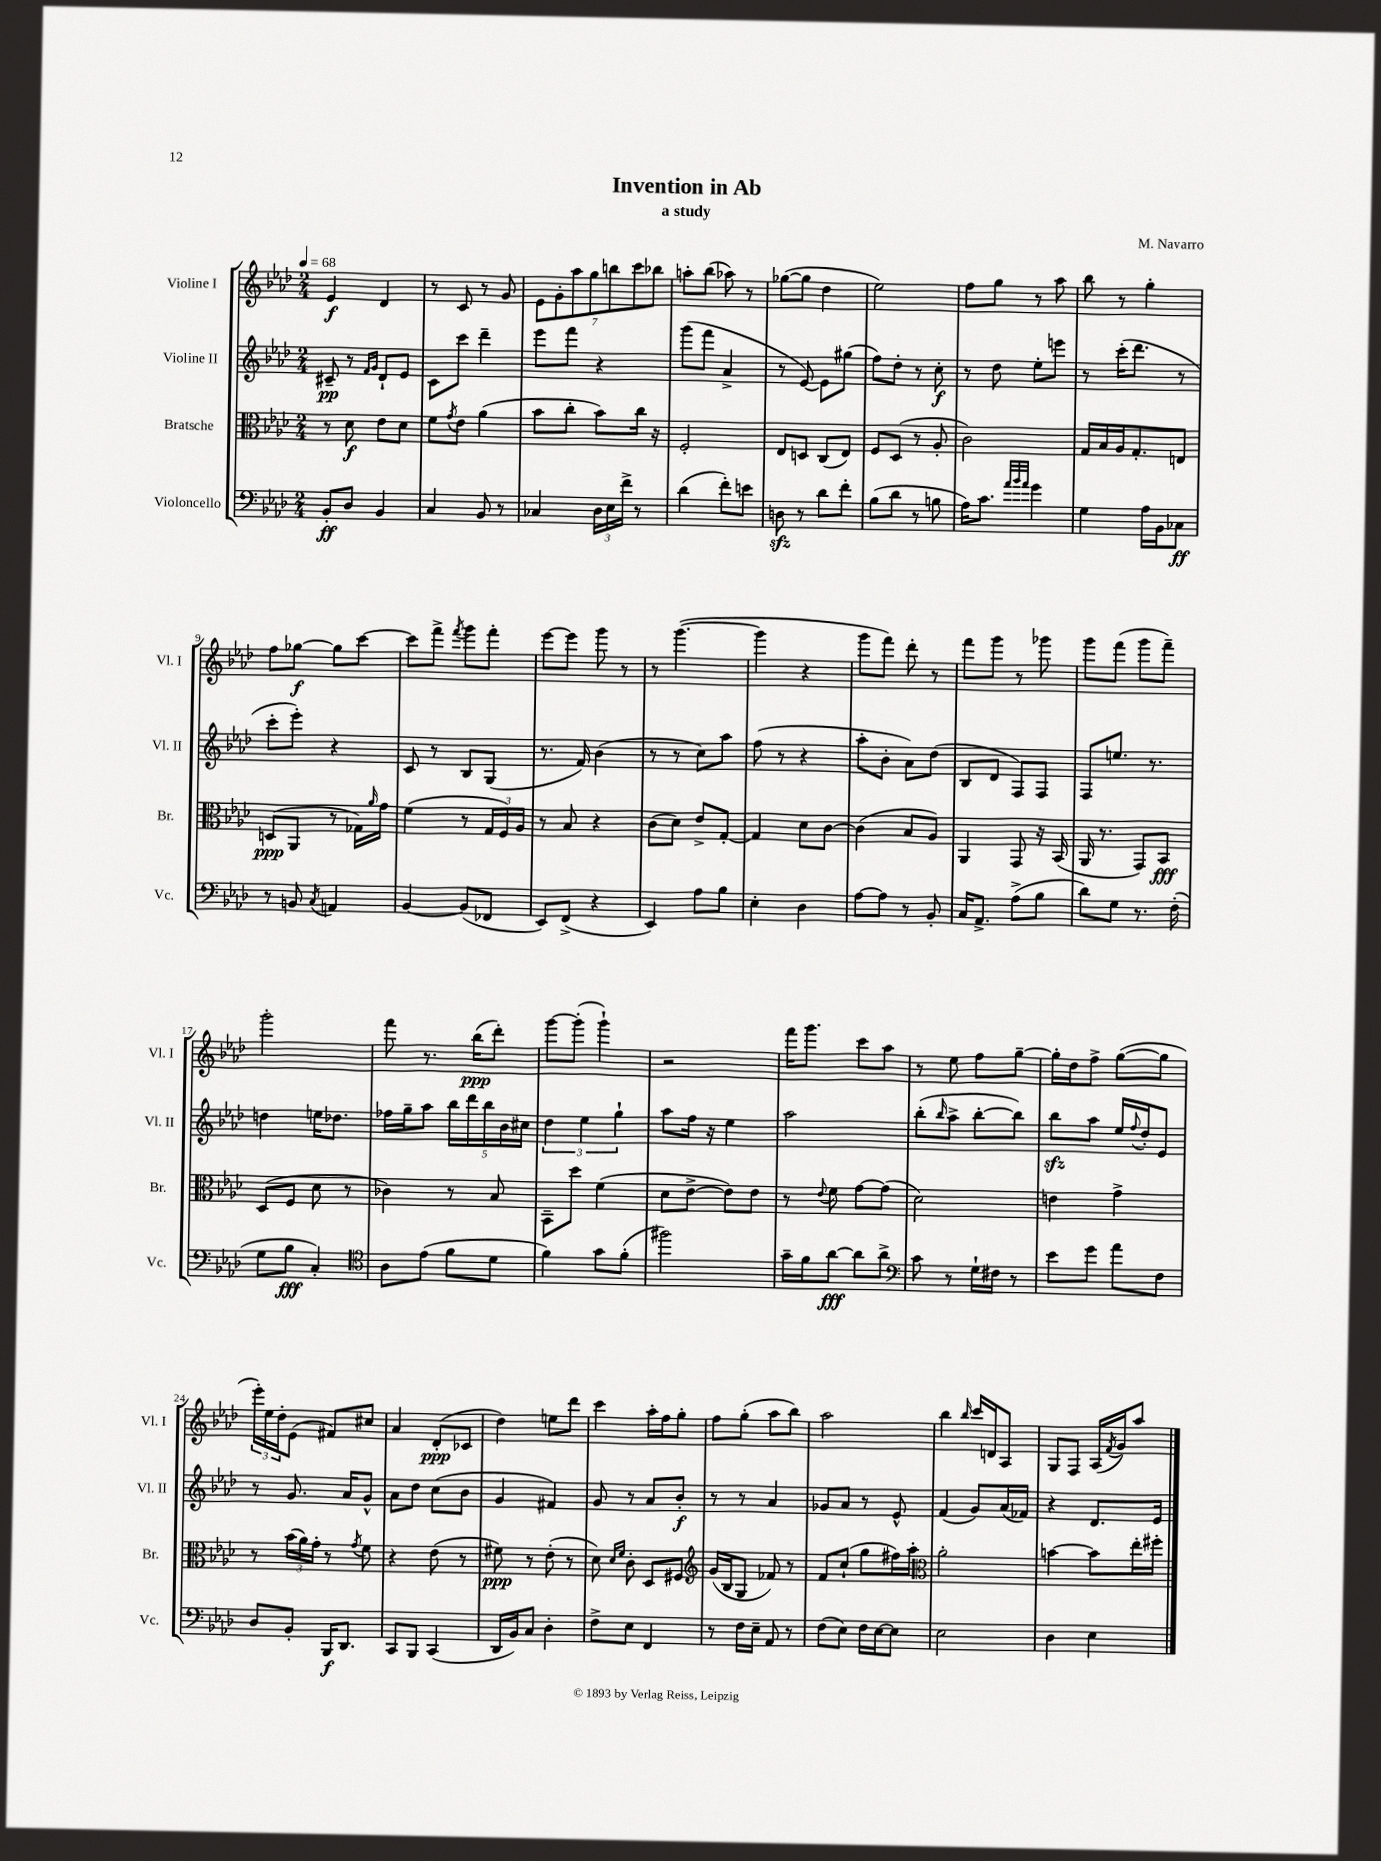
\header { title = "Invention in Ab" composer = "M. Navarro" subtitle = "a study" }
<<
\new StaffGroup <<
\new Staff = "s0" \with { instrumentName = "Violine I" shortInstrumentName = "Vl. I" } {
    \clef treble \key aes \major \numericTimeSignature \time 2/4 \tempo 4 = 68
    ees'4\f des'4 |
    r8 c'8 r8 g'8 |
    \tuplet 7/4 { ees'8 g'8-. aes''8 g''8 b''8 c'''8 bes''8 } |
    a''8-. bes''8( aes''8) r8 |
    ges''8~( ges''8 des''4 |
    ees''2) |
    f''8 g''8 r8 aes''8 |
    bes''8 r8 g''4-. |
    f''8 ges''8~\f ges''8 c'''8~ |
    c'''8 f'''8-> \acciaccatura { f'''8 } g'''8 f'''8-. |
    ees'''8~ ees'''8 g'''8 r8 |
    r8 g'''4.~( |
    g'''4 r4 |
    g'''8 f'''8) des'''8-. r8 |
    f'''8 g'''8 r8 ges'''8 |
    g'''8 f'''8( g'''8 f'''8--) |
    g'''2-. |
    f'''8 r8. bes''16\ppp( des'''8-.) |
    g'''8~ g'''8-.( g'''4-!) |
    r2 |
    f'''16 g'''8. c'''8 aes''8 |
    r8 ees''8 f''8 g''8~-- |
    g''16-. des''16 f''8-> g''8~( g''8 |
    \tuplet 3/2 { ees'''16-.) ees''16 des''16-. } ees'8( fis'8) cis''8 |
    aes'4 des'8-.\ppp( ces'8 |
    des''4) e''8 des'''8 |
    c'''4 aes''16-. f''16 g''8-. |
    f''8 g''8-.( aes''8 bes''8) |
    aes''2 |
    bes''4 \grace { bes''16 } c'''16 d'16 aes8 |
    g8 f8 aes16( \acciaccatura { f'8 } g'16) aes''8 \bar "|." |
}
\new Staff = "s1" \with { instrumentName = "Violine II" shortInstrumentName = "Vl. II" } {
    \clef treble \key aes \major \numericTimeSignature \time 2/4
    cis'8--\pp r8 \grace { f'16 g'16 } des'8-! ees'8 |
    c'8 c'''8 des'''4-- |
    ees'''8 f'''8 r4 |
    g'''8( f'''8 aes'4-> |
    r8 ees'8~) ees'8 gis''8( |
    f''8) des''8-. r8 c''8-.\f |
    r8 des''8 ees''8-. e'''8 |
    r8 c'''16-.( des'''8. r8 |
    c'''8-. ees'''8-.) r4 |
    c'8 r8 bes8 g8( |
    r8. f'16) bes'4( |
    r8 r8 c''8) aes''8 |
    f''8( r8 r4 |
    aes''8-. bes'8-. aes'8) des''8( |
    bes8 des'8 f8) f8 |
    f8 e''8. r8. |
    d''4 e''16 des''8. |
    fes''16 g''16-- aes''8 \tuplet 5/4 { bes''16 des'''16 bes''16 bes'16 cis''16 } |
    \tuplet 3/2 { des''4 ees''4 g''4-! } |
    aes''8 f''16 r16 ees''4 |
    aes''2 |
    bes''8-.( \grace { bes''16 } aes''8-> bes''8~-. bes''8) |
    bes''8\sfz aes''8 ees''16 \appoggiatura { f''8 } des''16-. ees'8 |
    r8 g'8. aes'16 g'8-^ |
    aes'8 des''8 c''8( bes'8 |
    g'4 fis'4) |
    g'8 r8 aes'8 bes'8-.\f |
    r8 r8 aes'4 |
    ges'8 aes'8 r8 ees'8-^ |
    f'4( g'8) aes'16( fes'16) |
    r4 des'8. ees'16 \bar "|." |
}
\new Staff = "s2" \with { instrumentName = "Bratsche" shortInstrumentName = "Br." } {
    \clef alto \key aes \major \numericTimeSignature \time 2/4
    r8 des'8\f ees'8 des'8 |
    f'8 \acciaccatura { g'8 } ees'8 aes'4( |
    bes'8 c''8-. bes'8) c''16 r16 |
    f2-. |
    ees8 d8 c8( ees8) |
    f8 des8( r8 aes8-. |
    c'2) |
    g16 bes16 aes16 g8.-. e8 |
    d8\ppp( aes,8 r8 ges16) \grace { aes'16 } g'16 |
    f'4( r8 \tuplet 3/2 { g16 f16) aes16 } |
    r8 bes8 r4 |
    c'8( des'8) ees'8-> g8~-. |
    g4 des'8 c'8~ |
    c'4( bes8 aes8) |
    aes,4 g,8 r16 bes,16( |
    aes,16 r8. g,8) bes,8\fff |
    des8( f8 des'8 r8 |
    ces'4) r8 bes8 |
    bes,8-- des''8 f'4( |
    des'8 ees'8~-> ees'8) ees'8 |
    r8 \appoggiatura { ees'8 } f'8 g'8~ g'8( |
    des'2) |
    e'4 g'4-> |
    r8 \tuplet 3/2 { bes'16( aes'16) g'16-. } r8 \acciaccatura { g'8 } f'8 |
    r4 ees'8( r8 |
    fis'8\ppp) r8 ees'8-.( r8 |
    des'8) \grace { des'16 f'16 } c'8-. des8 fis8 |
    \clef treble g'16( bes16 g8 fes'8) r8 |
    f'8 c''8-!( g''8 fis''16) aes''16-. |
    \clef alto aes'2-. |
    b'4~ b'8 ees''16-. fis''16-. \bar "|." |
}
\new Staff = "s3" \with { instrumentName = "Violoncello" shortInstrumentName = "Vc." } {
    \clef bass \key aes \major \numericTimeSignature \time 2/4
    bes,8-.\ff des8 bes,4 |
    c4 bes,8 r8 |
    ces4 \tuplet 3/2 { des16 ees16 f'16-> } r8 |
    des'4( f'8-.) e'8 |
    d8\sfz r8 des'8 f'8-. |
    bes8( des'8 r8 b8 |
    aes16) c'8. \grace { aes'32 bes'32 aes'32 } g'4 |
    g4 aes16 bes,16 ces8\ff |
    r8 b,8 \acciaccatura { c8 } a,4 |
    bes,4~ bes,8( fes,8 |
    ees,8) f,8->( r4 |
    ees,4) aes8 bes8 |
    ees4-. des4 |
    aes8~ aes8 r8 bes,8-. |
    c16 aes,8.-> aes8->( bes8 |
    des'8) g8 r8. f16-.( |
    g8 bes8\fff c4-.) |
    \clef tenor aes8 ees'8( f'8 des'8 |
    f'4) g'8 f'8-.( |
    fis''2) |
    g'16-- f'16 aes'8~\fff aes'8 aes'8-> |
    \clef bass c'8 r8 g16-! fis16 r8 |
    ees'8 g'8 aes'8 f8 |
    des8 bes,8-. bes,,16\f des,8. |
    c,8 bes,,8 c,4( |
    des,16 bes,16) c8 des4-. |
    f8-> ees8 f,4 |
    r8 f16 ees16-- aes,8 r8 |
    f8( ees8) f16 ees16~ ees8 |
    ees2 |
    des4 ees4 \bar "|." |
}
>>
>>
